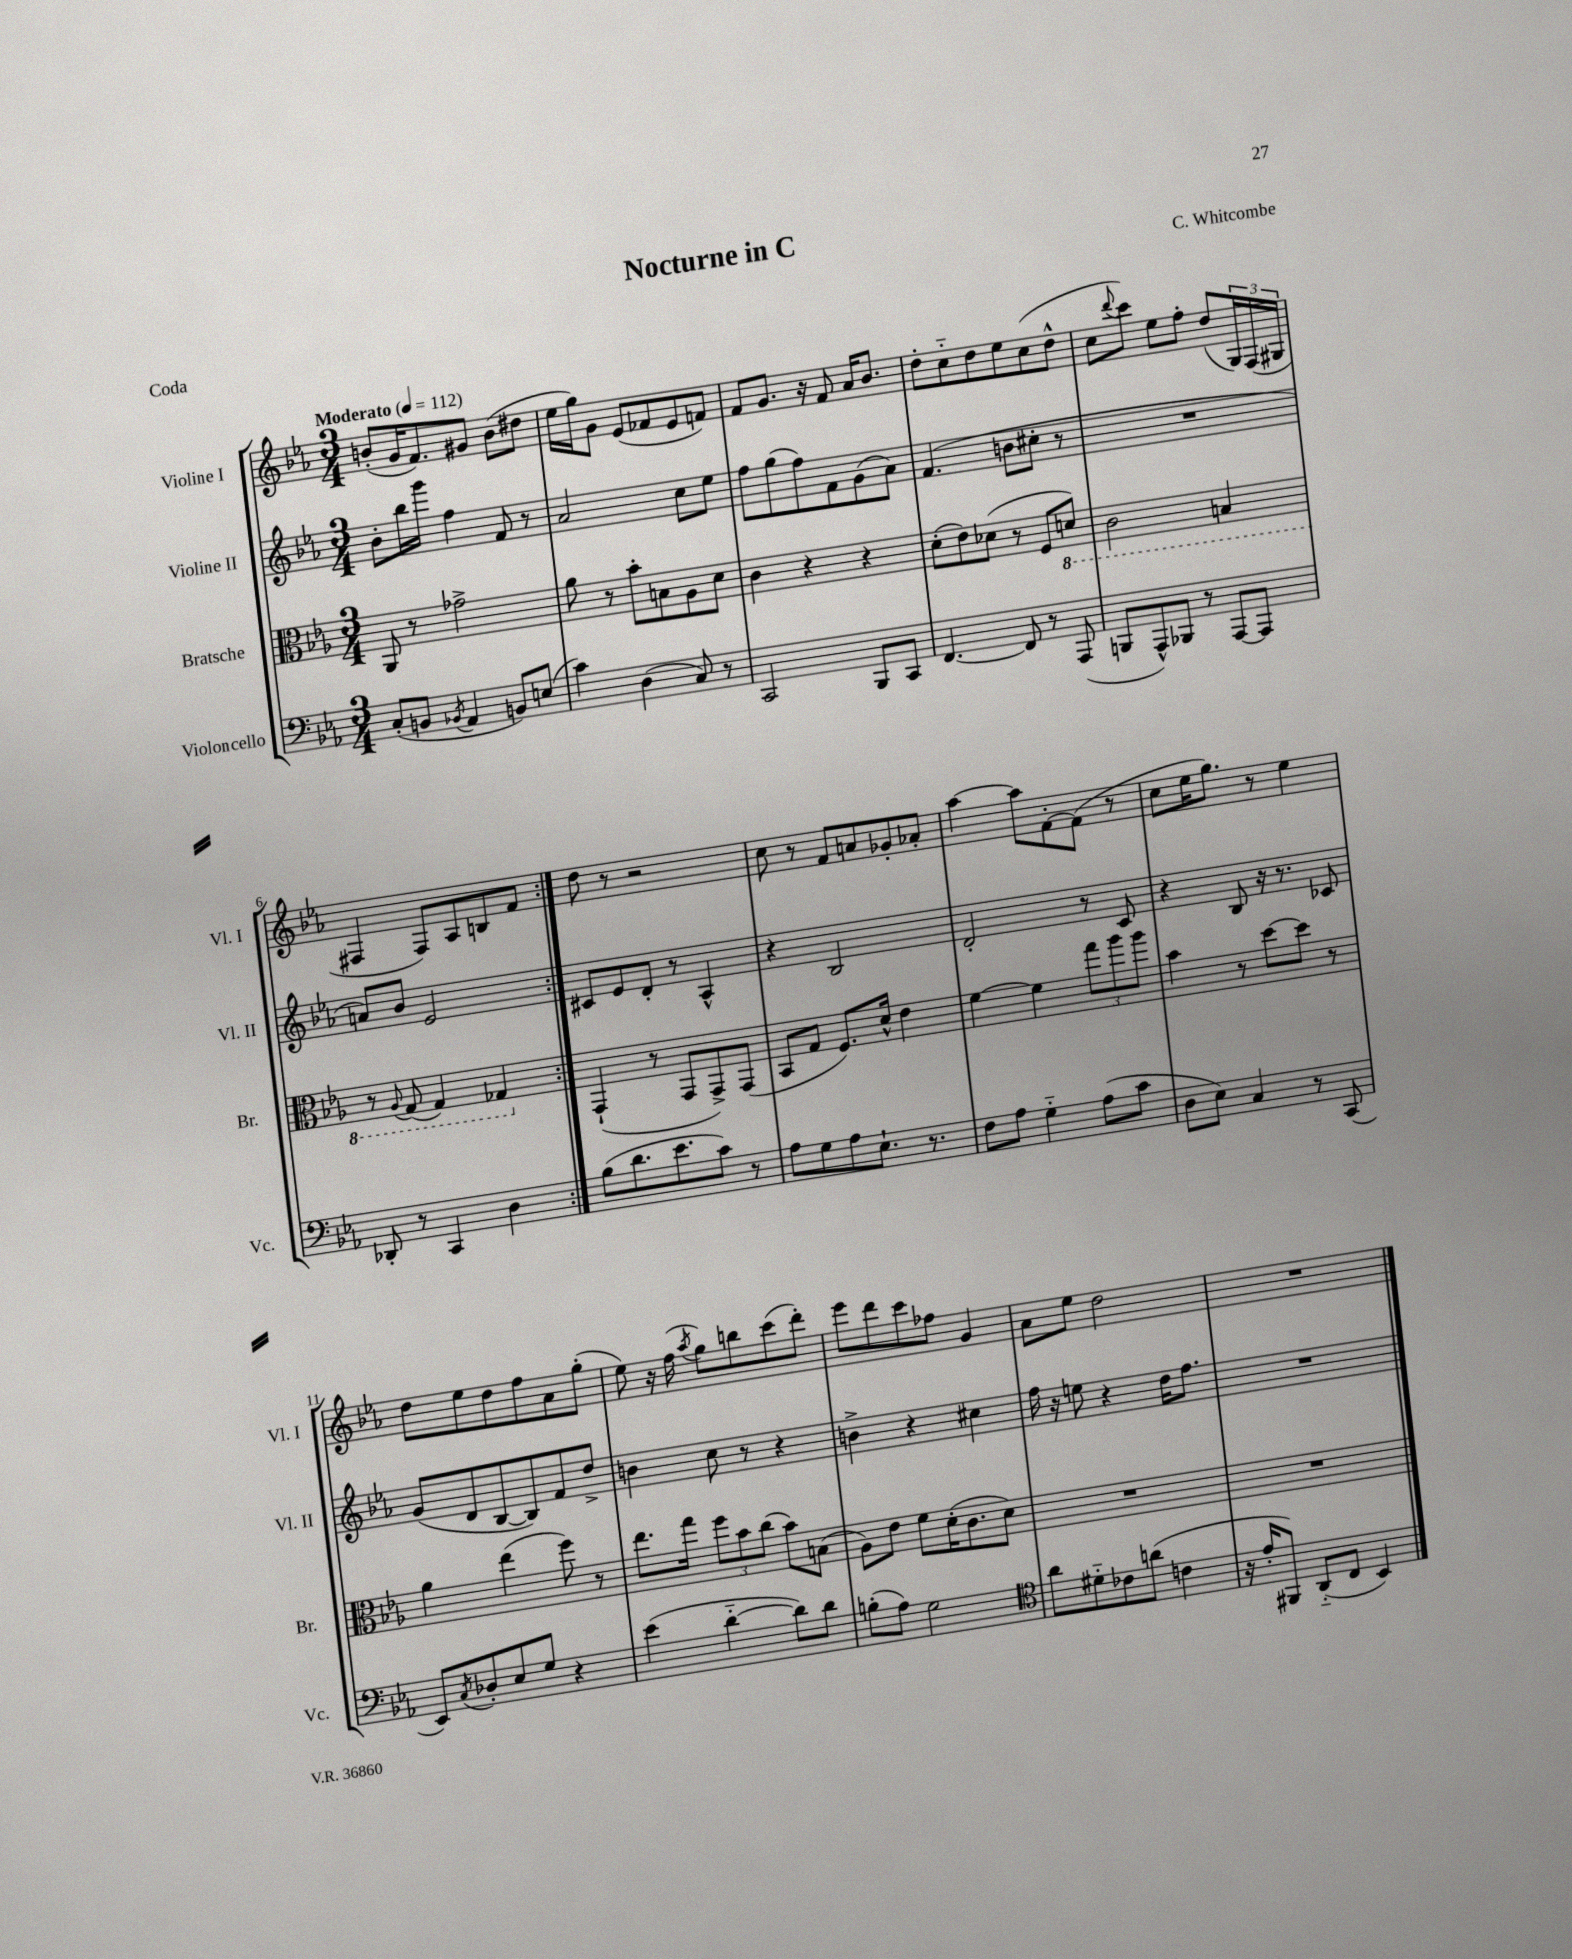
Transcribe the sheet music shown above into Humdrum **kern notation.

**kern	**kern	**kern	**kern
*staff4	*staff3	*staff2	*staff1
*clefF4	*clefC3	*clefG2	*clefG2
*k[b-e-a-]	*k[b-e-a-]	*k[b-e-a-]	*k[b-e-a-]
*M3/4	*M3/4	*M3/4	*M3/4
*MM112	*MM112	*MM112	*MM112
(8C'	8AA-	8b-'	(8b'
8BB	8r	16bb-	16g
.	.	16ggg	8.f)
8qBB-	.	.	.
4AA-	2g-^	4ff	.
.	.	.	8g#
8BB)	.	8f	(8b
(8E	.	8r	8dd#
=	=	=	=
4c)	8a-	2a-	16ee-
.	.	.	16gg)
.	8r	.	8g
(4D	8b-'	.	(8e-
.	8B	.	8f-
8C)	8A-	8cc	8e-
8r	8d	8ee-	8f)
=	=	=	=
2CC	4c	8ff	8f
.	.	(8gg	8.g
.	4r	8ff)	.
.	.	.	16r
.	.	8f	8f
8BBB-	4r	(8g	16a-
.	.	.	8.b-
8CC	.	8a-)	.
=	=	=	=
[4.FF	(8d'	(4.f	8dd'
.	8e-)	.	8cc'~
.	(8d-	.	8dd
8FF]	8r	8b	8ee-
8r	8F	8cc#'	(8cc
(8AAA-	8D)	8r	8dd^^
=	=	=	=
8BBB	2C	2.r	8cc
.	.	.	8qqddd
8AAA-^^)	.	.	8ccc)
8BBB-	.	.	8ee-
8r	.	.	8ff'
[8AAA-	4BB	.	(8dd
8AAA-]	.	.	24G)
.	.	.	(24F
.	.	.	24G#
=	=	=	=
8DD-'	8r	8a)	4F#
.	8qqAA-	.	.
8r	(8GG	8b-	.
4CC	4GG)	2e-	8F#)
.	.	.	8A-
4D	4GG-	.	8B
.	.	.	8f
=:|!	=:|!	=:|!	=:|!
(8B-	(4GG`	8c#	8dd
8.d	.	8e-	8r
.	8r	8d'	2r
8.e-	.	.	.
.	8GG	8r	.
8c)	8GG^)	4A-^^	.
8r	(8GG	.	.
=	=	=	=
8A-	8BB-	4r	8cc
8G	8G	.	8r
8A-	8.F)	2B-	8f
8.E-`	.	.	8a
.	16d^^	.	.
.	4e-	.	8g-'
8.r	.	.	.
.	.	.	8a-'
=	=	=	=
8F	[4f	2d'	[4aa-
8A-	.	.	.
4G'~	4f]	.	8aa-]
.	.	.	[8f'
(8A-	12gg	8r	(8f]
.	12aa-	.	.
8c	.	8c	8r
.	12aa-	.	.
=	=	=	=
8D	4b-	4r	8cc
8E-)	.	.	16ee-
.	.	.	8.gg)
4C	8r	8B-	.
.	[8dd	16r	8r
.	.	8.r	.
8r	8dd]	.	4ee-
(8CC	8r	8c-	.
=	=	=	=
8EE-)	4a-	(8g	8dd
8qC	.	.	.
8D-'	.	8d	8ee-
8E-	(4ee-	[8B-	8dd
8G	.	8B-])	8ff
4r	8ff)	8f	8a-
.	8r	8dd^	(8gg'
=	=	=	=
(4e-	8.ee-	4b	8ee-)
.	.	.	16r
.	16gg	.	(16ff
.	.	.	8qaa-
[4d'~	12ff	8cc	8gg)
.	12b-	.	.
.	.	8r	8bb
.	(12cc	.	.
8d])	8b-)	4r	(8ccc
8d	(8B	.	8ddd')
=	=	=	=
(8B'	8A-)	4b^	8eee-
8A-)	8e-	.	8ddd
2G	8f	4r	8ccc
.	(16d'	.	8ff-
.	8.c	.	.
.	.	4cc#	4g
.	8d)	.	.
=	=	=	=
*clefC4	*	*	*
8a-	2.r	16ff	8a-
.	.	16r	.
8d#'~	.	8ee	8ee-
8c-	.	4r	2dd
(8a	.	.	.
4c	.	16dd	.
.	.	8.ff	.
=	=	=	=
16r	2.r	2.r	2.r
16e-'	.	.	.
8FF#)	.	.	.
(8AA-'~	.	.	.
8C	.	.	.
4BB-)	.	.	.
==	==	==	==
*-	*-	*-	*-
